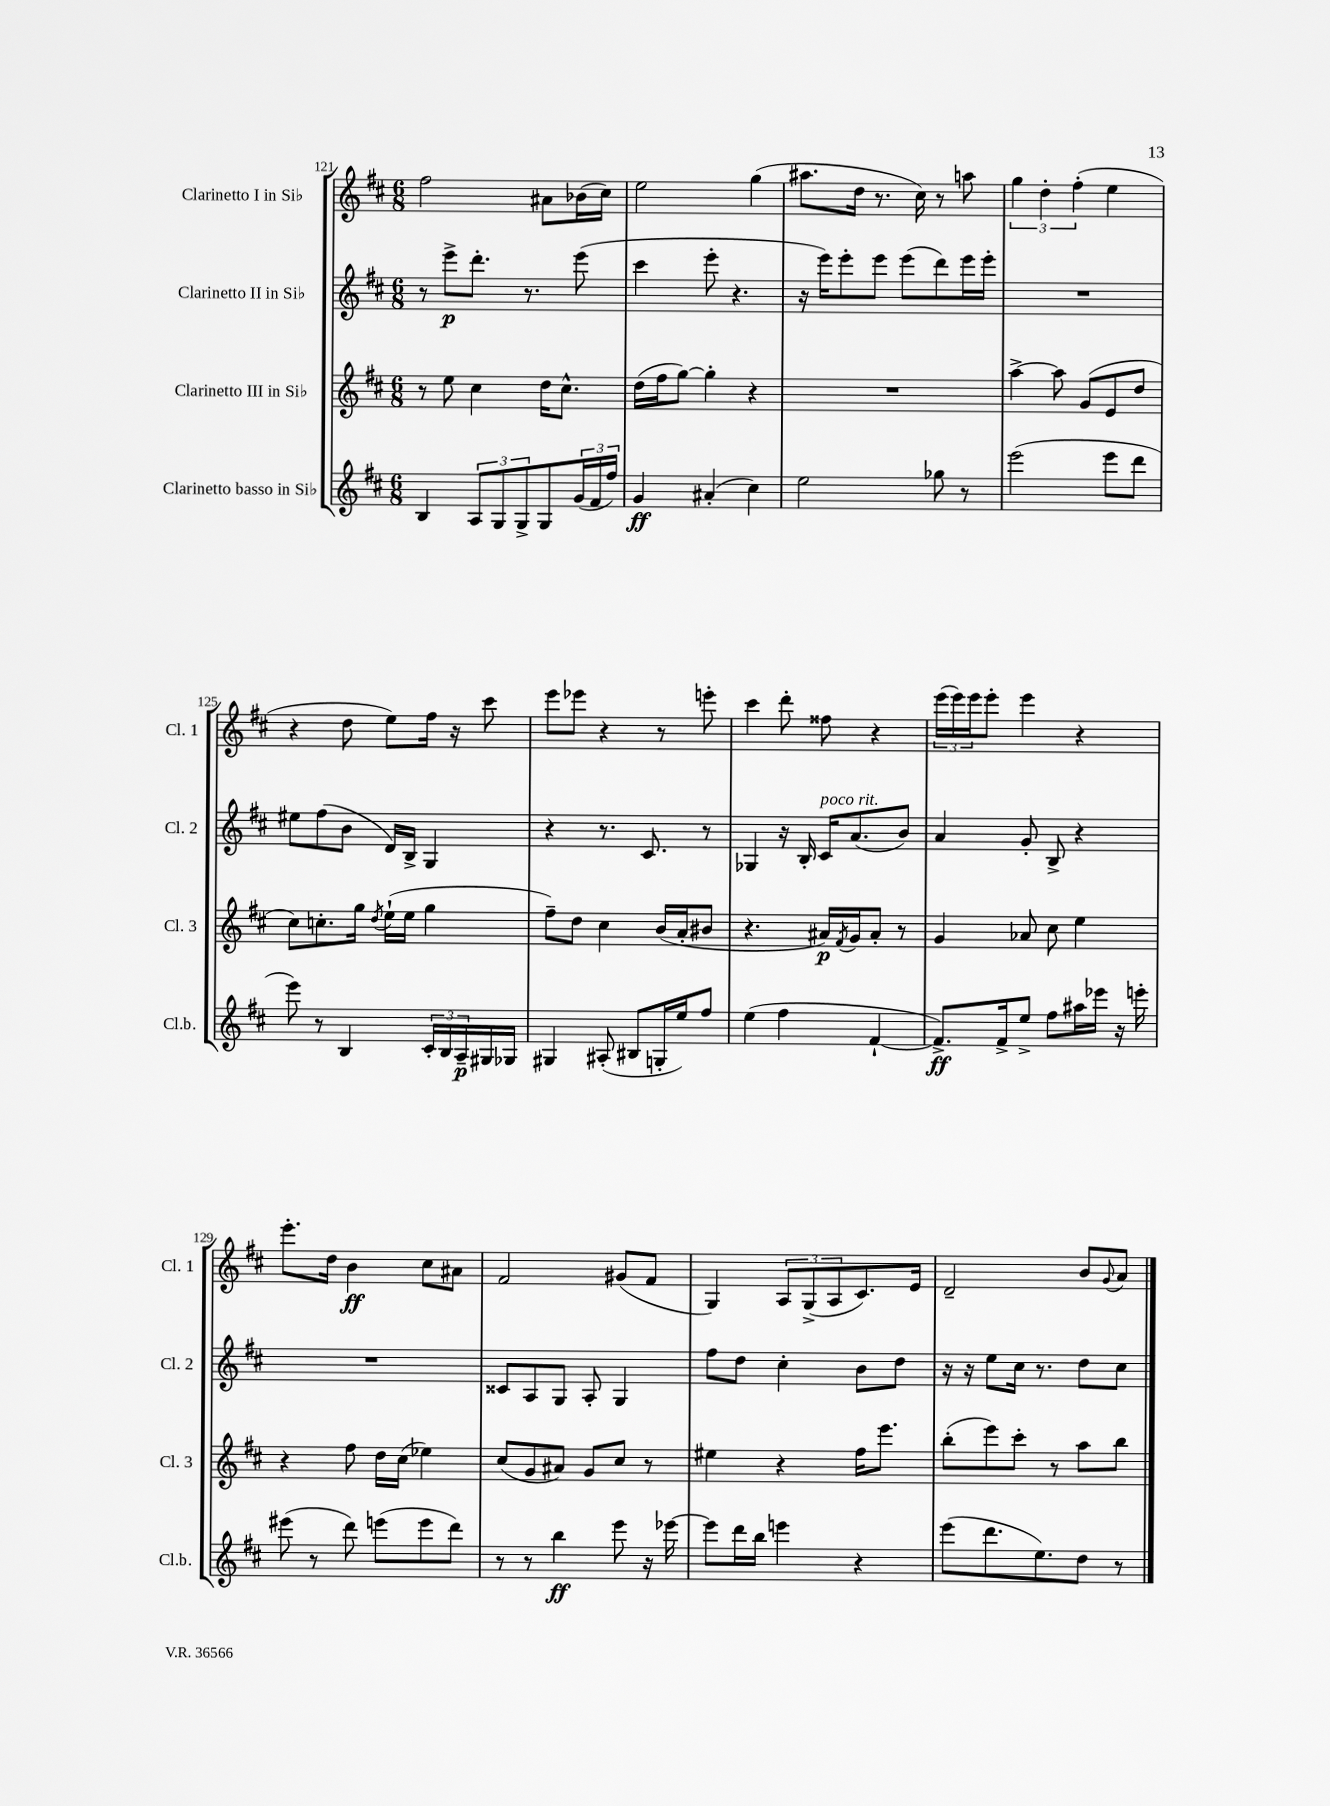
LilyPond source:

<<
\new StaffGroup <<
\new Staff = "s0" \with { instrumentName = "Clarinetto I in Sib" shortInstrumentName = "Cl. 1" } {
    \clef treble \key d \major \numericTimeSignature \time 6/8
    fis''2 ais'8 bes'16( cis''16) |
    e''2 g''4( |
    ais''8. d''16 r8. cis''16) r8 a''8 |
    \tuplet 3/2 { g''4 d''4-. fis''4-.( } e''4 |
    r4 d''8 e''8) fis''16 r16 cis'''8 |
    e'''8 ees'''8 r4 r8 e'''8-. |
    cis'''4 d'''8-. fisis''8 r4 |
    \tuplet 3/2 { e'''16( e'''16) e'''16 } e'''8-. e'''4 r4 |
    e'''8.-. d''16 b'4\ff cis''8 ais'8 |
    fis'2 gis'8( fis'8 |
    g4) \tuplet 3/2 { a8 g8->( a8 } cis'8.) e'16 |
    d'2-- b'8 \appoggiatura { g'8 } a'8 \bar "|." |
}
\new Staff = "s1" \with { instrumentName = "Clarinetto II in Sib" shortInstrumentName = "Cl. 2" } {
    \clef treble \key d \major \numericTimeSignature \time 6/8
    r8 e'''8->\p d'''8.-. r8. e'''8( |
    cis'''4 e'''8-. r4. |
    r16 e'''16) e'''8-. e'''8 e'''8( d'''8) e'''16 e'''16-. |
    R2. |
    eis''8 fis''8( b'8 d'16) b16-> g4 |
    r4 r8. cis'8. r8 |
    ges4 r16 b16-. cis'16^\markup { \italic "poco rit." } a'8.( b'8) |
    a'4 g'8-. b8-> r4 |
    R2. |
    cisis'8 a8 g8 a8-. g4 |
    fis''8 d''8 cis''4-. b'8 d''8 |
    r16 r16 e''8 cis''16 r8. d''8 cis''8 \bar "|." |
}
\new Staff = "s2" \with { instrumentName = "Clarinetto III in Sib" shortInstrumentName = "Cl. 3" } {
    \clef treble \key d \major \numericTimeSignature \time 6/8
    r8 e''8 cis''4 d''16 cis''8.-^ |
    d''16( fis''16 g''8~) g''4-. r4 |
    R2. |
    a''4~-> a''8 g'8( e'8 d''8 |
    cis''8) c''8.-. g''16 \acciaccatura { d''8 } e''16-!( e''16 g''4 |
    fis''8--) d''8 cis''4 b'16( a'16-. bis'8 |
    r4. ais'16\p) \acciaccatura { fis'8 } g'16 ais'8-. r8 |
    g'4 aes'8 cis''8 e''4 |
    r4 fis''8 d''16 cis''16( ees''4) |
    cis''8( g'8 ais'8) g'8 cis''8 r8 |
    eis''4 r4 fis''16 e'''8. |
    b''8-.( e'''8) cis'''8-. r8 a''8 b''8 \bar "|." |
}
\new Staff = "s3" \with { instrumentName = "Clarinetto basso in Sib" shortInstrumentName = "Cl.b." } {
    \clef treble \key d \major \numericTimeSignature \time 6/8
    b4 \tuplet 3/2 { a8 g8 g8-> } g8 \tuplet 3/2 { g'16( fis'16 fis''16) } |
    g'4\ff ais'4-.( cis''4) |
    e''2 ges''8 r8 |
    e'''2( e'''8 d'''8 |
    e'''8) r8 b4 \tuplet 3/2 { cis'16-. b16 a16--\p } gis16 ges16 |
    gis4 ais8-.( bis8 g16-. e''16) fis''8 |
    e''4( fis''4 fis'4~-! |
    fis'8.->\ff) fis'16-> e''8-> fis''8 ais''16 ees'''16 r16 e'''16-. |
    eis'''8( r8 d'''8) e'''8( e'''8 d'''8) |
    r8 r8 b''4\ff e'''8 r16 ees'''16~ |
    ees'''8 d'''16 b''16 e'''4 r4 |
    e'''8( d'''8. e''8.) d''8 r8 \bar "|." |
}
>>
>>
\layout { \context { \Score currentBarNumber = #121 } }
